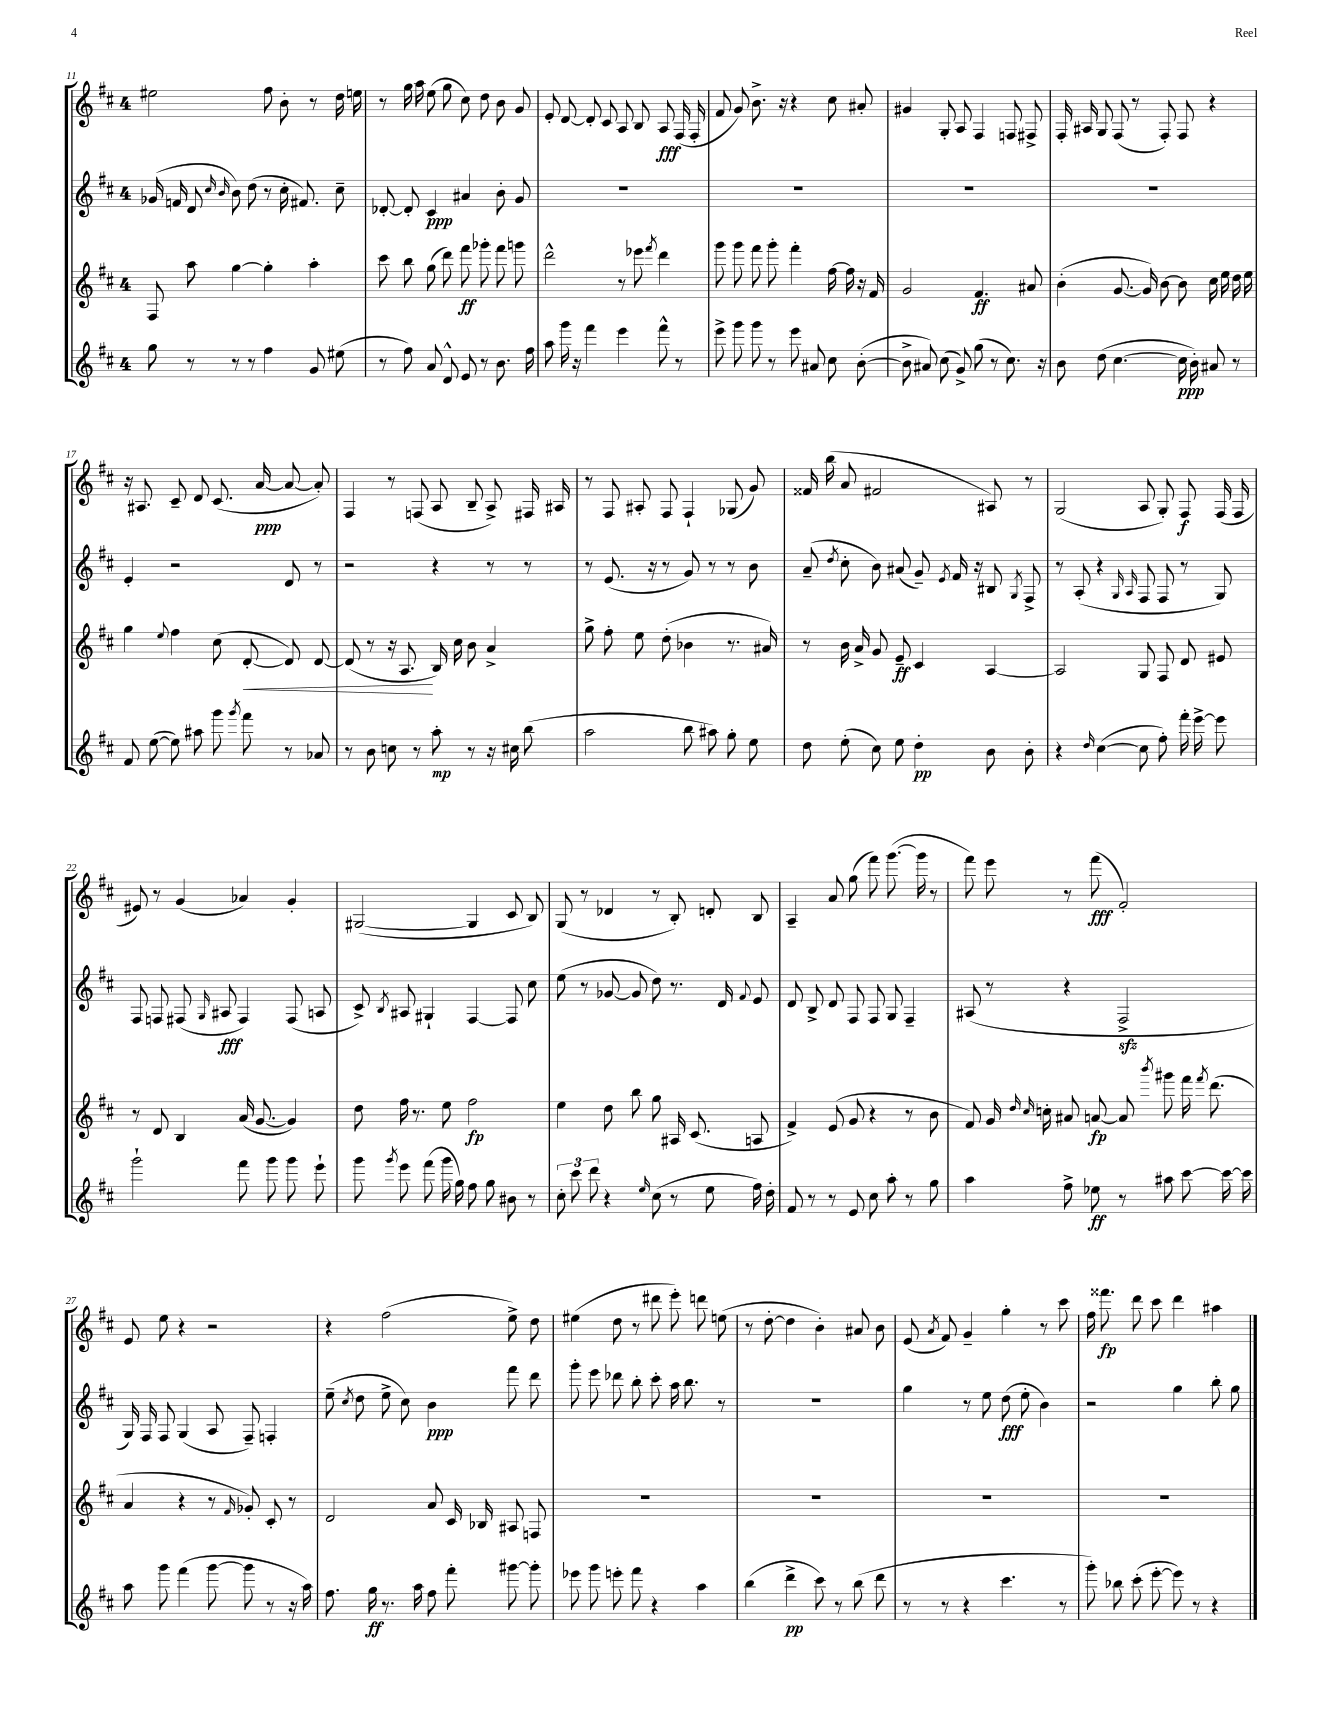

**kern	**dynam	**kern	**dynam	**kern	**dynam	**kern	**dynam
*part4	*part4	*part3	*part3	*part2	*part2	*part1	*part1
*staff4	*staff4	*staff3	*staff3	*staff2	*staff2	*staff1	*staff1
*clefG2	*	*clefG2	*	*clefG2	*	*clefG2	*
*k[f#c#]	*	*k[f#c#]	*	*k[f#c#]	*	*k[f#c#]	*
*M4/4	*	*M4/4	*	*M4/4	*	*M4/4	*
=11	=11	=11	=11	=11	=11	=11	=11
8gg\	.	8F#/	.	(16g-X/	.	2ee#X\	.
.	.	.	.	16fn/	.	.	.
8r	.	8aa\	.	8d/	.	.	.
.	.	.	.	16qqcc#/	.	.	.
.	.	.	.	16qqb/	.	.	.
8r	.	[4gg\	.	8b\)	.	.	.
8r	.	.	.	(8dd\	.	.	.
4ff#\	.	4gg'\]	.	8r	.	8ff#\	.
.	.	.	.	16cc#'\	.	8b'\	.
.	.	.	.	8.f#X/)	.	.	.
8g/	.	4aa'\	.	.	.	8r	.
(8ee#X\	.	.	.	8cc#~\	.	16dd\	.
.	.	.	.	.	.	16een\	.
=12	=12	=12	=12	=12	=12	=12	=12
8r	.	8ccc#\	.	[8d-X'/	.	8r	.
8ff#\)	.	8bb\	.	8d-'/]	.	16gg\	.
.	.	.	.	.	.	16aa\	.
8a/	.	(8gg\	.	4c#/	ppp	(8ee\	.
8d^^/	.	8ddd\)	.	.	.	8gg\	.
8e/	.	8fff#\	ff	4a#X/	.	8cc#\)	.
8r	.	8ggg-X'\	.	.	.	8dd\	.
8.b\	.	8fff#\	.	8b'\	.	8b\	.
.	.	8gggn\	.	8g/	.	8g/	.
16ff#\	.	.	.	.	.	.	.
=13	=13	=13	=13	=13	=13	=13	=13
8aa\	.	2ddd^^\	.	1r	.	8e'/	.
16ggg\	.	.	.	.	.	[8d/	.
16r	.	.	.	.	.	.	.
4fff#\	.	.	.	.	.	8d'/]	.
.	.	.	.	.	.	8c#/	.
4eee\	.	8r	.	.	.	8A/	.
.	.	8eee-X\	.	.	.	8B/	.
.	.	8qfff#/	.	.	.	.	.
8fff#^^\	.	4ddd\	.	.	.	8A/	fff
8r	.	.	.	.	.	(16F#/	.
.	.	.	.	.	.	16F#'/	.
=14	=14	=14	=14	=14	=14	=14	=14
8eee^\	.	8ggg\	.	1r	.	8f#/	.
8ggg\	.	8ggg\	.	.	.	8g/)	.
8ggg\	.	8fff#\	.	.	.	8.b^\	.
8r	.	8ggg'\	.	.	.	.	.
.	.	.	.	.	.	16r	.
8eee\	.	4fff#'\	.	.	.	4r	.
8a#X/	.	.	.	.	.	.	.
8cc#\	.	[16ff#\	.	.	.	8cc#\	.
.	.	16ff#\]	.	.	.	.	.
([8b'\	.	16r	.	.	.	8a#X'/	.
.	.	16f#/	.	.	.	.	.
=15	=15	=15	=15	=15	=15	=15	=15
8b^\]	.	2g/	.	1r	.	4g#X/	.
8a#X/)	.	.	.	.	.	.	.
(8cc#\	.	.	.	.	.	8G'/	.
8g^/)	.	.	.	.	.	8A/	.
(8gg\	.	4.f#/	ff	.	.	4F#/	.
8r	.	.	.	.	.	.	.
8.cc#\)	.	.	.	.	.	8Fn/	.
.	.	8a#X/	.	.	.	8F#X^/	.
16r	.	.	.	.	.	.	.
=16	=16	=16	=16	=16	=16	=16	=16
8b\	.	(4b'\	.	1r	.	16F#'/	.
.	.	.	.	.	.	16A#X/	.
(8dd\	.	.	.	.	.	8G/	.
[4.cc#\	.	[8.g/	.	.	.	(8F#/	.
.	.	.	.	.	.	8r	.
.	.	16g/])	.	.	.	.	.
.	.	[8b\	.	.	.	8F#'/)	.
16cc#\]	ppp	8b\]	.	.	.	8F#/	.
16b'\)	.	.	.	.	.	.	.
8a#X/	.	16cc#\	.	.	.	4r	.
.	.	16ee\	.	.	.	.	.
8r	.	16dd\	.	.	.	.	.
.	.	16ee\	.	.	.	.	.
!!LO:LB:g=z
=17	=17	=17	=17	=17	=17	=17	=17
8f#/	.	4gg\	.	4e'/	.	16r	.
.	.	.	.	.	.	8.A#X/	.
([8ee\	.	.	.	.	.	.	.
.	.	8qqee/	.	.	.	.	.
8ee\])	.	4ff#\	.	2r	.	8c#~/	.
8aa#X\	.	.	.	.	.	8d/	.
8ggg\	.	(8cc#\	.	.	.	(8.c#/	.
8qggg/	.	.	.	.	.	.	.
!	!	!	!LO:HP:b	!	!	!	!
8fff#\	.	[8d'/	<	.	.	.	.
.	.	.	.	.	.	[16a/	ppp
8r	.	8d/])	.	8d/	.	8a/_	.
8a-X/	.	[8d/	.	8r	.	8a'/])	.
=18	=18	=18	=18	=18	=18	=18	=18
8r	.	(8d/]	.	2r	.	4F#/	.
8b\	.	8r	.	.	.	.	.
8ccn\	.	16r	.	.	.	8r	.
.	.	8.A/	.	.	.	.	.
8r	.	.	.	.	.	(8Fn/	.
8aa'\	mp	16B/)	[	4r	.	8A/	.
.	.	16cc#\	.	.	.	.	.
8r	.	8b\	.	.	.	8B~/	.
16r	.	4a^/	.	8r	.	8A^/)	.
16cc#X\	.	.	.	.	.	.	.
(8bb\	.	.	.	8r	.	16F#X/	.
.	.	.	.	.	.	16A#X/	.
=19	=19	=19	=19	=19	=19	=19	=19
2aa\	.	8gg^\	.	8r	.	8r	.
.	.	8ff#'\	.	(8.e/	.	8F#/	.
.	.	8ee\	.	.	.	8A#X'/	.
.	.	.	.	16r	.	.	.
.	.	(8dd'\	.	8r	.	8F#/	.
8bb\	.	4b-X\	.	8g/)	.	4F#`/	.
8aa#X\)	.	.	.	8r	.	.	.
8gg'\	.	8.r	.	8r	.	(8G-X/	.
8ee\	.	.	.	8b\	.	8g/)	.
.	.	16a#X/)	.	.	.	.	.
=20	=20	=20	=20	=20	=20	=20	=20
8dd\	.	8r	.	(8a~/	.	16f##X/	.
.	.	.	.	.	.	(16bb\	.
.	.	.	.	8qdd/	.	.	.
(8ee'\	.	16b\	.	8cc#'\	.	8a/	.
.	.	16a^/	.	.	.	.	.
8cc#\)	.	8g/	.	8b\)	.	2f#X/	.
8ee\	.	8e~/	ff	(8a#X/	.	.	.
4dd'\	pp	4c#/	.	8g~/)	.	.	.
.	.	.	.	8qe/	.	.	.
.	.	.	.	16f#/	.	.	.
.	.	.	.	16r	.	.	.
8b\	.	[4A/	.	8B#X/	.	8A#X/)	.
.	.	.	.	8qG/	.	.	.
8b'\	.	.	.	8F#^/	.	8r	.
=21	=21	=21	=21	=21	=21	=21	=21
4r	.	2A/]	.	8r	.	(2G/	.
.	.	.	.	(8A'/	.	.	.
16qqdd/	.	.	.	.	.	.	.
([4cc#\	.	.	.	4r	.	.	.
.	.	.	.	16qqG/	.	.	.
.	.	.	.	16qqA/	.	.	.
8cc#\]	.	8G/	.	8F#/	.	8A/	.
8ff#'\)	.	8F#/	.	8F#/	.	8G'/)	.
16fff#'\	.	8d/	.	8r	.	8F#/	f
[16eee^\	.	.	.	.	.	.	.
8eee\]	.	8e#X/	.	8G/)	.	(16F#/	.
.	.	.	.	.	.	16F#/	.
!!LO:LB:g=z
=22	=22	=22	=22	=22	=22	=22	=22
2ggg`\	.	8r	.	8F#/	.	8e#X/)	.
.	.	8d/	.	8Fn/	.	8r	.
.	.	4B/	.	(8F#X/	.	(4g/	.
.	.	.	.	16qqG/	.	.	.
.	.	.	.	8A#X/	fff	.	.
8fff#\	.	(16a/	.	4F#/)	.	4a-X/)	.
.	.	[8.g/	.	.	.	.	.
8ggg\	.	.	.	.	.	.	.
8ggg\	.	4g/])	.	(8F#/	.	4g'/	.
8eee`\	.	.	.	8An/	.	.	.
=23	=23	=23	=23	=23	=23	=23	=23
8ggg\	.	8dd\	.	8c#^/)	.	([2G#X/	.
8qggg/	.	.	.	8qB/	.	.	.
8eee\	.	16ff#\	.	8A#X/	.	.	.
.	.	8.r	.	.	.	.	.
(8fff#\	.	.	.	4G#X`/	.	.	.
16ggg\	.	8ee\	.	.	.	.	.
16gg\)	.	.	.	.	.	.	.
8ff#\	.	2ff#\	fp	[4F#/	.	4G#/]	.
8gg\	.	.	.	.	.	.	.
8b#X\	.	.	.	8F#/]	.	8c#/	.
8r	.	.	.	8cc#\	.	8B/)	.
=24	=24	=24	=24	=24	=24	=24	=24
12cc#'\	.	4ee\	.	(8ee\	.	(8G/	.
12ccc#\	.	.	.	.	.	.	.
.	.	.	.	8r	.	8r	.
12ddd\	.	.	.	.	.	.	.
4r	.	8dd\	.	[8g-X/	.	4d-X/	.
.	.	8bb\	.	8g-/]	.	.	.
16qqee/	.	.	.	.	.	.	.
(8cc#\	.	8gg\	.	8dd\)	.	8r	.
8r	.	16A#X/	.	8.r	.	8B'/)	.
.	.	(8.c#/	.	.	.	.	.
8ee\	.	.	.	.	.	8dn'/	.
.	.	.	.	16d/	.	.	.
.	.	.	.	8qqf#/	.	.	.
16ff#\)	.	8An/	.	8e/	.	8B/	.
16dd'\	.	.	.	.	.	.	.
=25	=25	=25	=25	=25	=25	=25	=25
8f#/	.	4f#^/)	.	8d/	.	4A~/	.
8r	.	.	.	8B^/	.	.	.
8r	.	(8e/	.	8d/	.	8a/	.
8e/	.	8g/	.	8F#/	.	(8gg\	.
8cc#\	.	4r	.	8F#/	.	8fff#\)	.
8aa'\	.	.	.	8G/	.	([8.ggg\	.
8r	.	8r	.	4F#~/	.	.	.
.	.	.	.	.	.	16ggg\]	.
8gg\	.	8b\	.	.	.	8r	.
=26	=26	=26	=26	=26	=26	=26	=26
4aa\	.	8f#/)	.	(8A#X/	.	8fff#\)	.
.	.	16g/	.	8r	.	8eee\	.
.	.	16qqdd/	.	.	.	.	.
.	.	16qqcc#/	.	.	.	.	.
.	.	16ccn'\	.	.	.	.	.
8ff#^\	.	8a#X/	.	4r	.	8r	.
8ee-X\	ff	[8an/	fp	.	.	(8fff#\	fff
8r	.	8a/]	.	2F#zz^/	.	2f#'/)	.
.	.	8qbbb/	.	.	.	.	.
8aa#X\	.	8ggg#X\	.	.	.	.	.
[8ccc#\	.	16fff#\	.	.	.	.	.
.	.	8qfff#/	.	.	.	.	.
.	.	(8.ddd\	.	.	.	.	.
16ccc#\_	.	.	.	.	.	.	.
16ccc#\]	.	.	.	.	.	.	.
!!LO:LB:g=z
=27	=27	=27	=27	=27	=27	=27	=27
8aa\	.	4a/	.	16G/)	.	8e/	.
.	.	.	.	16F#/	.	.	.
8ggg\	.	.	.	8F#/	.	8ee\	.
(4fff#\	.	4r	.	(4G/	.	4r	.
[8ggg\	.	8r	.	8A/	.	2r	.
.	.	16qqf#/	.	.	.	.	.
8ggg\]	.	8g-X'/)	.	8F#~/)	.	.	.
8r	.	8c#'/	.	4Fn'/	.	.	.
16r	.	8r	.	.	.	.	.
16aa\)	.	.	.	.	.	.	.
=28	=28	=28	=28	=28	=28	=28	=28
8.ff#\	.	2d/	.	(8ee~\	.	4r	.
.	.	.	.	8qcc#/	.	.	.
.	.	.	.	8dd\	.	.	.
16gg\	ff	.	.	.	.	.	.
8.r	.	.	.	8ee^\	.	(2ff#\	.
.	.	.	.	8cc#\)	.	.	.
16aa\	.	.	.	.	.	.	.
8ff#\	.	8a/	.	4b\	ppp	.	.
8fff#'\	.	16c#/	.	.	.	.	.
.	.	16B-X/	.	.	.	.	.
[8ggg#X\	.	8A#X/	.	8fff#\	.	8ee^\)	.
8ggg#'\]	.	8Fn/	.	8ddd\	.	8dd\	.
=29	=29	=29	=29	=29	=29	=29	=29
8eee-X\	.	1r	.	8ggg'\	.	(4ee#X\	.
8ggg\	.	.	.	8eee\	.	.	.
8eeen'\	.	.	.	8ddd-X\	.	8dd\	.
8fff#\	.	.	.	8bb'\	.	8r	.
4r	.	.	.	8ccc#'\	.	8ddd#X\	.
.	.	.	.	16aa\	.	8eee'\)	.
.	.	.	.	8.bb\	.	.	.
4aa\	.	.	.	.	.	8dddn\	.
.	.	.	.	8r	.	(8een\	.
=30	=30	=30	=30	=30	=30	=30	=30
(4bb\	.	1r	.	1r	.	8r	.
.	.	.	.	.	.	[8dd'\	.
4ddd^\	pp	.	.	.	.	4dd\]	.
8ccc#\)	.	.	.	.	.	4b'\)	.
8r	.	.	.	.	.	.	.
(8bb\	.	.	.	.	.	8a#X/	.
8ddd\	.	.	.	.	.	8b\	.
=31	=31	=31	=31	=31	=31	=31	=31
8r	.	1r	.	4gg\	.	(8e/	.
.	.	.	.	.	.	8qa/	.
8r	.	.	.	.	.	8f#/)	.
4r	.	.	.	8r	.	4g~/	.
.	.	.	.	8ee\	.	.	.
4.ccc#\	.	.	.	(8dd\	fff	4gg'\	.
.	.	.	.	8ee'\	.	.	.
.	.	.	.	4b\)	.	8r	.
8r	.	.	.	.	.	8ccc#\	.
=32	=32	=32	=32	=32	=32	=32	=32
8ggg'\)	.	1r	.	2r	.	16ff#\	.
.	.	.	.	.	.	8.fff##X\	fp
8bb-X\	.	.	.	.	.	.	.
(8ccc#'\	.	.	.	.	.	8ddd\	.
[8eee'\	.	.	.	.	.	8ccc#\	.
8eee\])	.	.	.	4gg\	.	4ddd\	.
8r	.	.	.	.	.	.	.
4r	.	.	.	8bb'\	.	4aa#X\	.
.	.	.	.	8gg\	.	.	.
==	==	==	==	==	==	==	==
*-	*-	*-	*-	*-	*-	*-	*-
